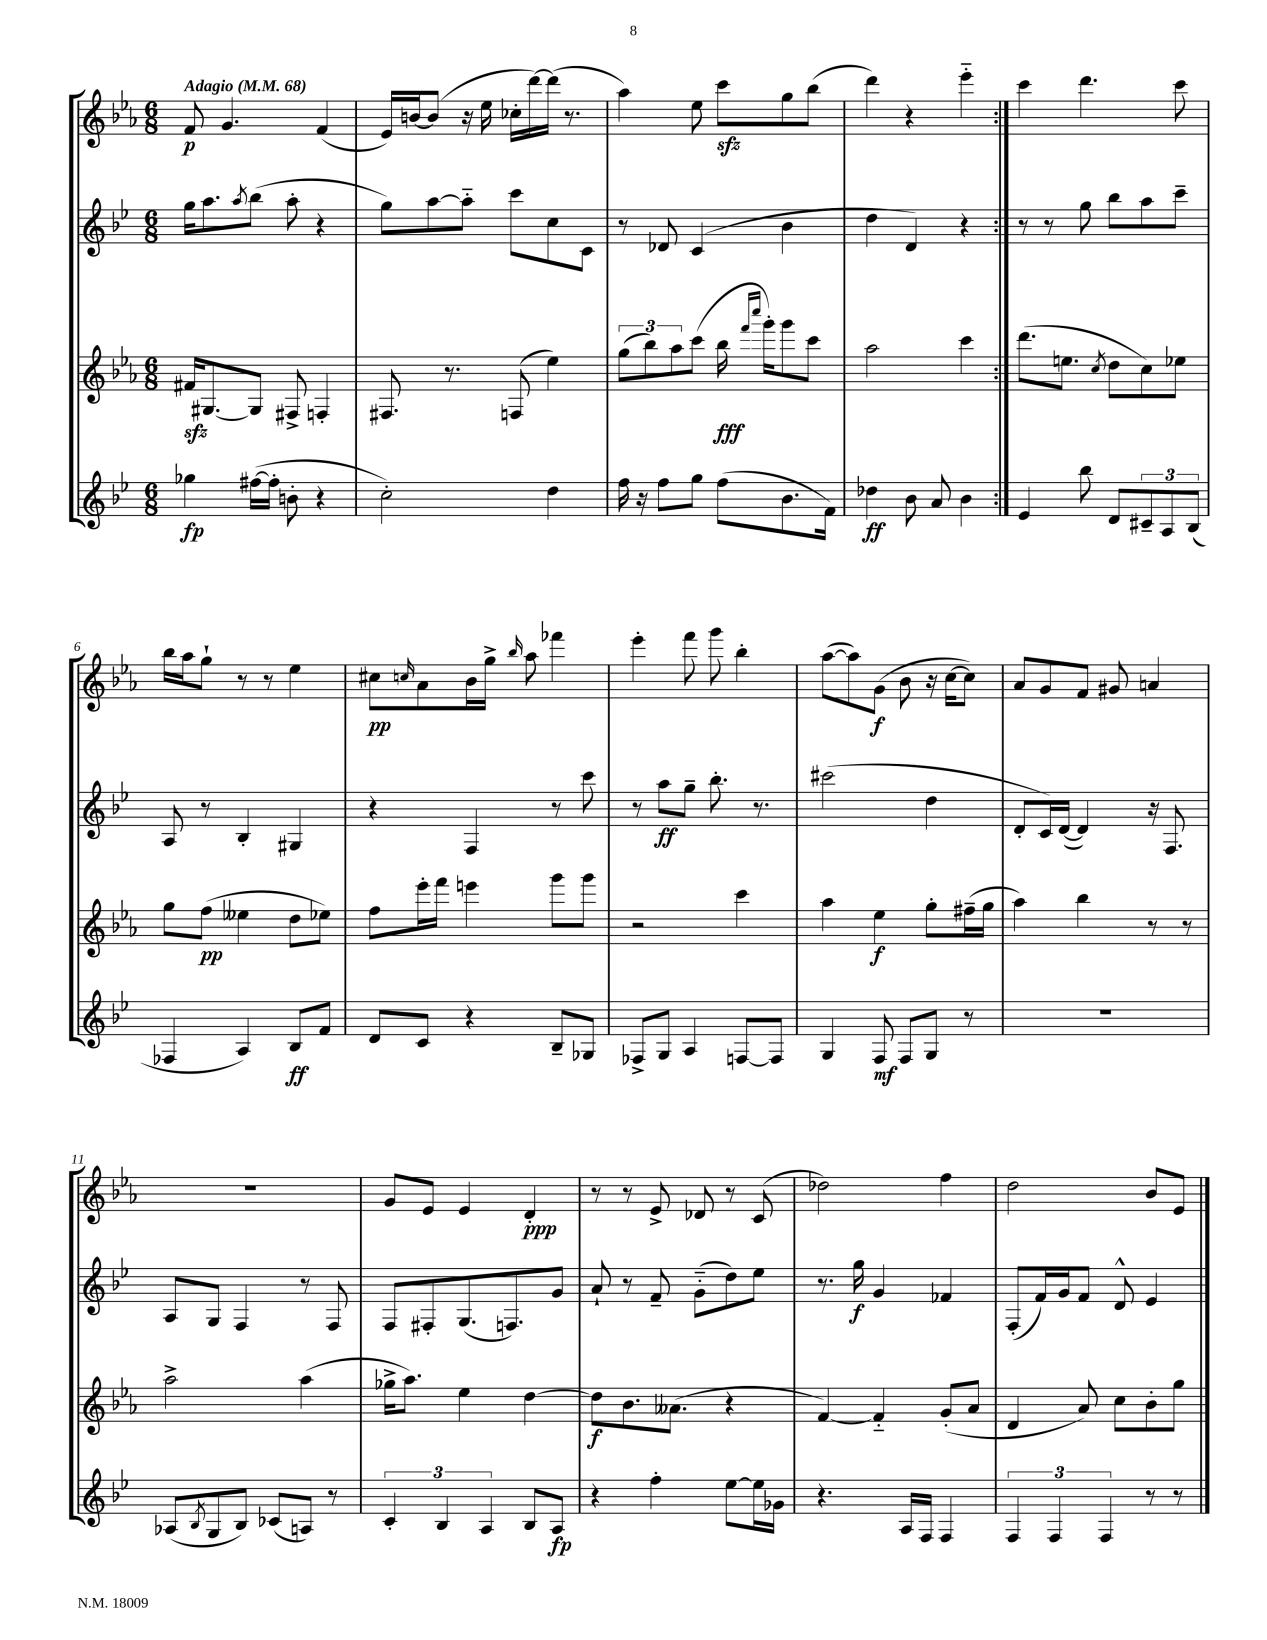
<<
\new StaffGroup <<
\new Staff = "s0" {
    \clef treble \key ees \major \numericTimeSignature \time 6/8 \tempo "Adagio" 4 = 68
    \repeat volta 2 { f'8\p g'4. f'4( |
    ees'16) b'16~ b'8( r16 ees''16 ces''16-. d'''16~) d'''16( r8. |
    aes''4) ees''8 c'''8\sfz g''8 bes''8( |
    d'''4) r4 ees'''4-_ | }
    c'''4 d'''4. c'''8 |
    bes''16 aes''16 g''8-! r8 r8 ees''4 |
    cis''8\pp \grace { c''16 } aes'8 bes'16 g''16-> \grace { bes''16 } aes''8 fes'''4 |
    ees'''4-. f'''8 g'''8 bes''4-. |
    aes''8~( aes''8) g'8\f( bes'8 r16 c''16~ c''8) |
    aes'8 g'8 f'8 gis'8 a'4 |
    R2. |
    g'8 ees'8 ees'4 d'4-.\ppp |
    r8 r8 ees'8-> des'8 r8 c'8( |
    des''2) f''4 |
    d''2 bes'8 ees'8 \bar "|." |
}
\new Staff = "s1" {
    \clef treble \key bes \major \numericTimeSignature \time 6/8
    \repeat volta 2 { g''16 a''8. \acciaccatura { a''8 } bes''8( a''8-. r4 |
    g''8) a''8~ a''8-_ c'''8 c''8 c'8 |
    r8 des'8 c'4( bes'4 |
    d''4 d'4) r4 | }
    r8 r8 g''8 bes''8 a''8 c'''8-- |
    a8 r8 bes4-. gis4 |
    r4 f4 r8 c'''8 |
    r8 a''8\ff g''8-- bes''8.-. r8. |
    cis'''2( d''4 |
    d'8-. c'16) d'16~( d'4) r16 f8. |
    a8 g8 f4 r8 f8 |
    f8 fis8-. g8.( f8.) g'8 |
    a'8-! r8 f'8-- g'8-_( d''8) ees''8 |
    r8. g''16\f g'4 fes'4 |
    f8-.( f'16) g'16 f'8 d'8-^ ees'4 \bar "|." |
}
\new Staff = "s2" {
    \clef treble \key ees \major \numericTimeSignature \time 6/8
    \repeat volta 2 { fis'16\sfz gis8.~ gis8 fis8-> f4-. |
    fis8. r8. f8( ees''4) |
    \tuplet 3/2 { g''8( bes''8) aes''8 } c'''8( bes''16\fff \grace { f'''16 c''''16 } g'''16-.) g'''8 c'''8 |
    aes''2 c'''4 | }
    d'''8.( e''8. \acciaccatura { c''8 } d''8 c''8) ees''8 |
    g''8 f''8\pp( eeses''4 d''8 ees''8) |
    f''8 ees'''16-. f'''16 e'''4 g'''8 g'''8 |
    r2 c'''4 |
    aes''4 ees''4\f g''8-. fis''16--( g''16 |
    aes''4) bes''4 r8 r8 |
    aes''2-> aes''4( |
    ges''16-> aes''8.) ees''4 d''4~ |
    d''8\f bes'8. aeses'8.( r4 |
    f'4~) f'4-_ g'8-.( aes'8 |
    d'4 aes'8) c''8 bes'8-. g''8 \bar "|." |
}
\new Staff = "s3" {
    \clef treble \key bes \major \numericTimeSignature \time 6/8
    \repeat volta 2 { ges''4\fp fis''16~( fis''16-. b'8-. r4 |
    c''2-.) d''4 |
    f''16 r16 f''8 g''8 f''8( bes'8. f'16) |
    des''4\ff bes'8 a'8 bes'4 | }
    ees'4 bes''8 d'8 \tuplet 3/2 { cis'8-- a8 bes8( } |
    fes4 a4) bes8\ff f'8 |
    d'8 c'8 r4 bes8-- ges8 |
    fes8-> g8 a4 f8~ f8 |
    g4 f8\mf f8 g8 r8 |
    R2. |
    aes8( \acciaccatura { bes8 } g8 bes8) ces'8( a8) r8 |
    \tuplet 3/2 { c'4-. bes4 a4 } bes8 a8\fp |
    r4 f''4-. ees''8~ ees''16 ges'16 |
    r4. a16 f16 f4 |
    \tuplet 3/2 { f4 f4 f4 } r8 r8 \bar "|." |
}
>>
>>
